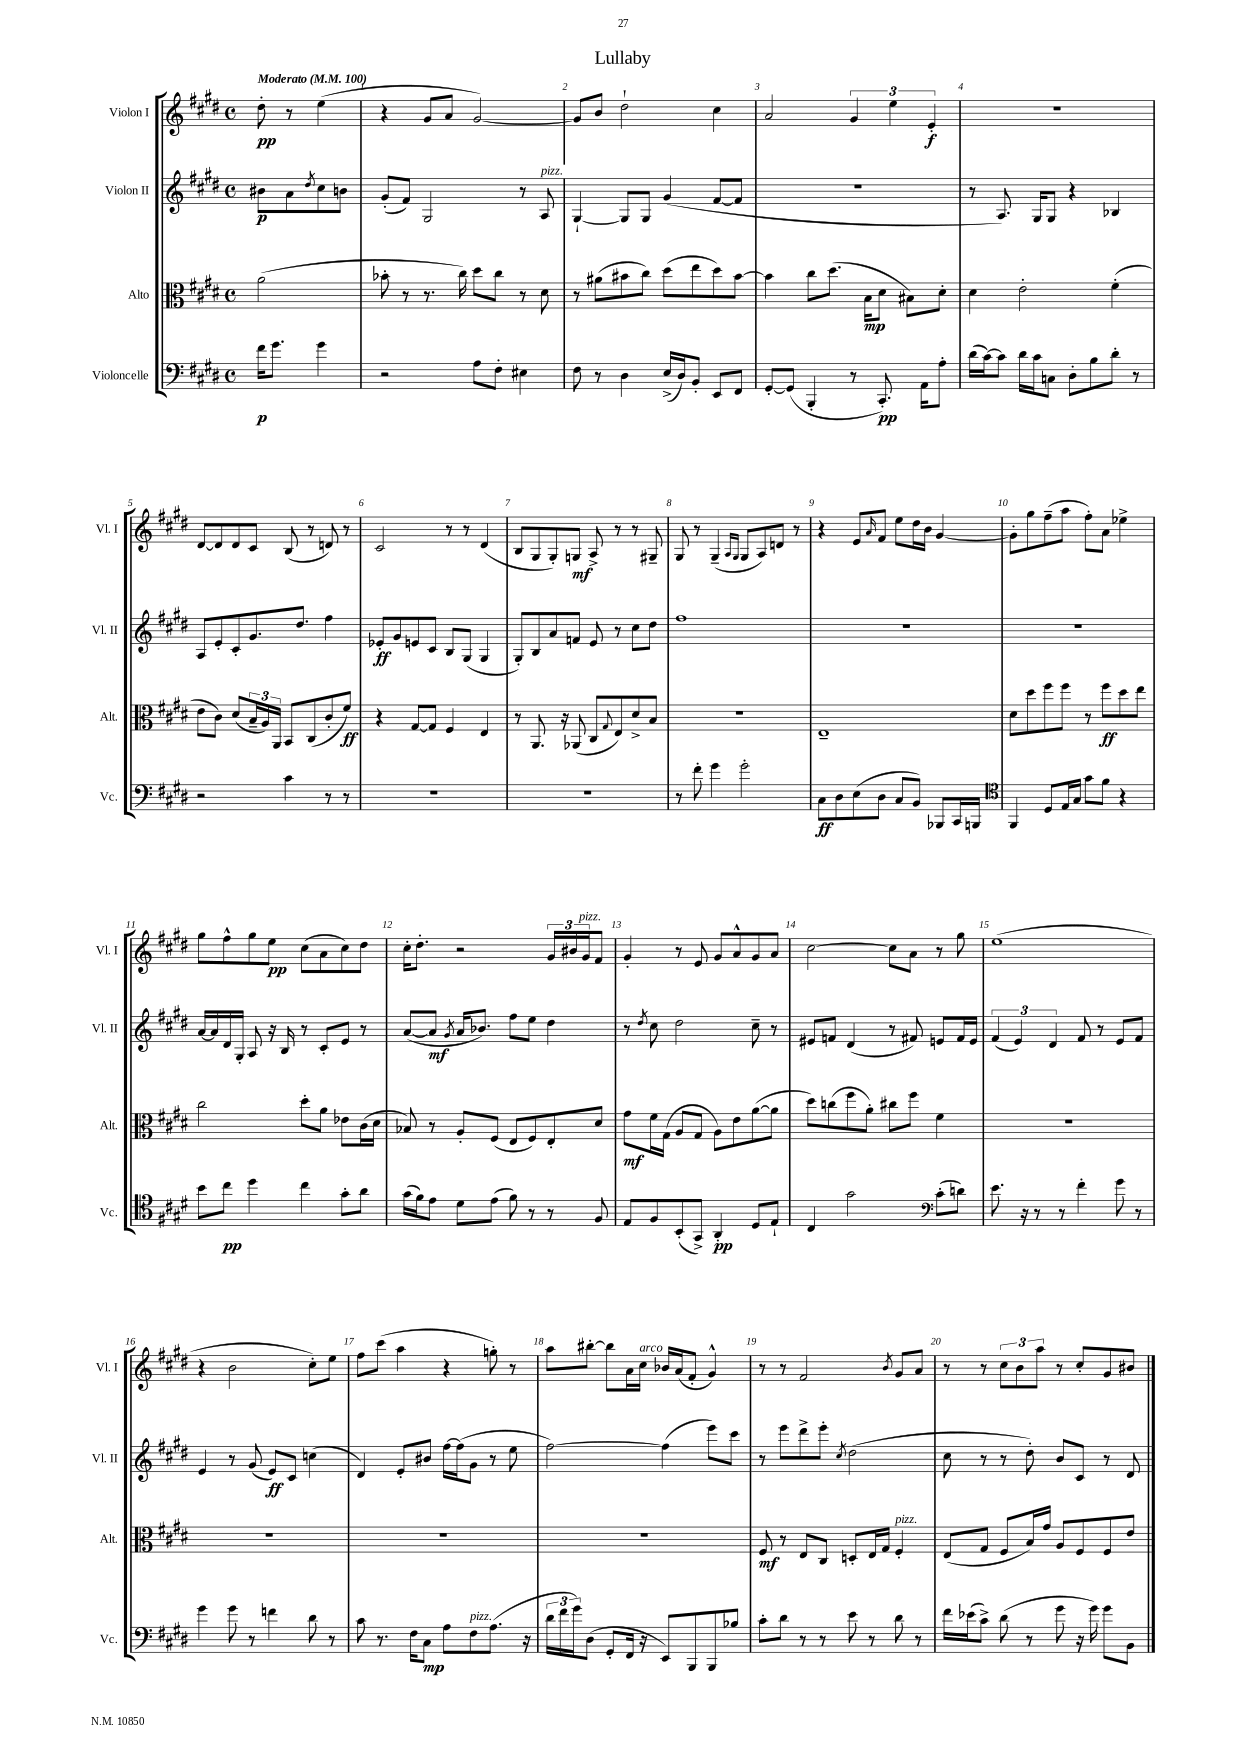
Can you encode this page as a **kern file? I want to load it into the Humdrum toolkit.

**kern	**kern	**kern	**kern
*staff4	*staff3	*staff2	*staff1
*clefF4	*clefC3	*clefG2	*clefG2
*k[f#c#g#d#]	*k[f#c#g#d#]	*k[f#c#g#d#]	*k[f#c#g#d#]
*M4/4	*M4/4	*M4/4	*M4/4
*met(c)	*met(c)	*met(c)	*met(c)
*MM100	*MM100	*MM100	*MM100
16f#	(2a	8b#	8dd#'
8.g#	.	.	.
.	.	8a	8r
.	.	8qdd#	.
4g#	.	8cc#	(4ee
.	.	8b	.
=	=	=	=
2r	8b-'	(8g#'	4r
.	8r	8f#)	.
.	8.r	2G#	8g#
.	.	.	8a
.	16cc#)	.	.
8A	8dd#	.	[2g#)
8F#'	8cc#	.	.
4E#	8r	8r	.
.	8d#	8A	.
=	=	=	=
8F#	8r	[4G#`	8g#]
8r	(8a#	.	8b
4D#	8b#	8G#]	2dd#`
.	8cc#)	8G#	.
(16E^	(8dd#	(4g#	.
16D#)	.	.	.
8BB'	8ee	.	.
8EE	8dd#)	[8f#	4cc#
8FF#	[8b#	8f#]	.
=	=	=	=
[8GG#'	4b#]	1r	2a
(8GG#]	.	.	.
4BBB'	8cc#	.	.
.	(8.dd#	.	.
8r	.	.	6g#
.	16B	.	.
8.CC#')	8d#	.	.
.	.	.	6ee
.	8B#)	.	.
16AA	.	.	.
.	.	.	6e'
8A'	8d#'	.	.
=	=	=	=
(16d#	4d#	8r	1r
[16c#)	.	.	.
8c#]	.	8.A)	.
16d#	2e'	.	.
16c#	.	16G#	.
8C	.	8G#	.
8D#'	.	4r	.
8B	.	.	.
8d#'	(4f#'	4B-	.
8r	.	.	.
=	=	=	=
2r	8e	8A	[8d#
.	8c#)	8e'	8d#]
.	(8d#	8c#'	8d#
.	24B~	8.g#	8c#
.	24A)	.	.
.	24AA	.	.
4c#	8BB	.	(8B
.	.	8.dd#	.
.	(8C#	.	8r
8r	8c#'	4ff#	8d)
8r	8f#)	.	8r
=	=	=	=
1r	4r	8e-'	2c#
.	.	8g#	.
.	[8G#	8e	.
.	8G#]	8c#	.
.	4F#	8B	8r
.	.	(8G#	8r
.	4E	4G#	(4d#
=	=	=	=
1r	8r	8G#')	8B
.	8.AA	8B	8G#
.	.	8a	8G#')
.	16r	.	.
.	(8AA-	8f	8G
.	8C#	8e	8A^
.	8qqG#	.	.
.	8E)	8r	8r
.	8d#^	8cc#	8r
.	8B	8dd#	8G#~
=	=	=	=
8r	1r	1ff#	8G#
8f#'	.	.	8r
4g#	.	.	(4G#~
.	.	.	16qqA
.	.	.	16qqG#
2g#'	.	.	8G#
.	.	.	8A)
.	.	.	8d
.	.	.	8r
=	=	=	=
8C#	1E~	1r	4r
8D#	.	.	.
(8E	.	.	8e
.	.	.	16qqa
8D#	.	.	8f#
8C#	.	.	8ee
8BB)	.	.	16dd#
.	.	.	16b
8BBB-	.	.	[4g#
16CC#	.	.	.
16BBB	.	.	.
=	=	=	=
*clefC4	*	*	*
4FF#	8d#	1r	8g#']
.	8dd#	.	8gg#
8D#	8ff#	.	(8ff#~
16E	8ff#	.	8aa
16G#	.	.	.
8g#	8r	.	8ff#')
8f#	8ff#	.	8a
4r	8dd#	.	4ee-^
.	8ee	.	.
=	=	=	=
8b	2cc#	[16a	8gg#
.	.	16a]	.
8cc#	.	16d#	8ff#^^
.	.	16G#'	.
4dd#	.	8A	8gg#
.	.	16r	8ee
.	.	16B	.
4cc#	8dd#'	8r	(8cc#
.	8a	8c#'	8a
8g#'	8e-	8e	8cc#)
8a	(16c#	8r	8dd#
.	16d#	.	.
=	=	=	=
(16g#	8B-)	([8a	16cc#'
16f#)	.	.	8.dd#'
8e	8r	8a]	.
.	.	8qg#	.
8d#	8A'	16a	2r
.	.	8.b-)	.
(8e	(8F#	.	.
8f#)	8E	8ff#	.
8r	8F#)	8ee	.
8r	8E'	4dd#	24g#
.	.	.	24b#
.	.	.	24g#
8F#	8d#	.	8f#
=	=	=	=
8E	8g#	8r	4g#'
.	.	8qdd#	.
8F#	16f#	8cc#	.
.	(16G#	.	.
(8BB'	8A	2dd#	8r
8GG#^)	8G#	.	8e
4AA'	8A)	.	8g#
.	8e	.	8a^^
8D#	([8a	8cc#~	8g#
8E`	8a]	8r	8a
=	=	=	=
4C#	8dd#)	8e#	[2cc#
.	(8cc	8f	.
2g#	8ff#	(4d#	.
.	8a')	.	.
.	8cc#	8r	8cc#]
.	8ff#	8f#)	8a
*clefF4	*	*	*
(8c#'	4f#	8e	8r
8d)	.	16f#	8gg#
.	.	16e	.
=	=	=	=
8.e	1r	(6f#	(1ee
.	.	6e)	.
16r	.	.	.
8r	.	.	.
.	.	6d#	.
8r	.	.	.
4f#'	.	8f#	.
.	.	8r	.
8g#	.	8e	.
8r	.	8f#	.
=	=	=	=
4g#	1r	4e	4r
8g#	.	8r	2b
8r	.	(8g#	.
4f	.	8e)	.
.	.	8c#	.
8d#	.	(4cc	8cc#')
8r	.	.	8ee
=	=	=	=
8c#	1r	4d#)	8ff#
8.r	.	.	(8ccc#
.	.	8e'	4aa
16F#	.	.	.
8C#	.	8b#	.
8A	.	[16ff#	4r
.	.	(16ff#]	.
8F#	.	8g#	.
(8.A	.	8r	8gg')
.	.	8ee	8r
16r	.	.	.
=	=	=	=
24d#	1r	[2ff#)	8aa
24f#	.	.	.
24g#)	.	.	.
(8D#	.	.	[8bb#'
8GG#'	.	.	8bb#]
16FF#	.	.	16a
16r	.	.	16cc#
8EE)	.	(4ff#]	16b-
.	.	.	(16a
8BBB	.	.	8f#'
8BBB	.	8eee)	4g#^^)
8B-	.	8ccc#	.
=	=	=	=
8c#'	8F#	8r	8r
8d#	8r	8eee	8r
8r	8E	8ddd#^	2f#
8r	8C#	8eee'	.
.	.	8qcc#	.
8e	8D'	(2dd#	.
8r	16E	.	.
.	16G#	.	.
.	.	.	8qb
8d#	4F#'	.	8g#
8r	.	.	8a
=	=	=	=
16f#	(8E	8cc#	8r
(16e-	.	.	.
8c#^)	8G#	8r	8r
(8d#	8F#	8r	12cc#
.	.	.	12b
8r	16B)	8dd#')	.
.	.	.	12aa
.	16g#	.	.
8g#	8A	8b	8r
16r	8F#	8c#	8cc#'
16g#)	.	.	.
8g#	8F#	8r	8g#
8BB	8e	8d#	8b#
==	==	==	==
*-	*-	*-	*-
